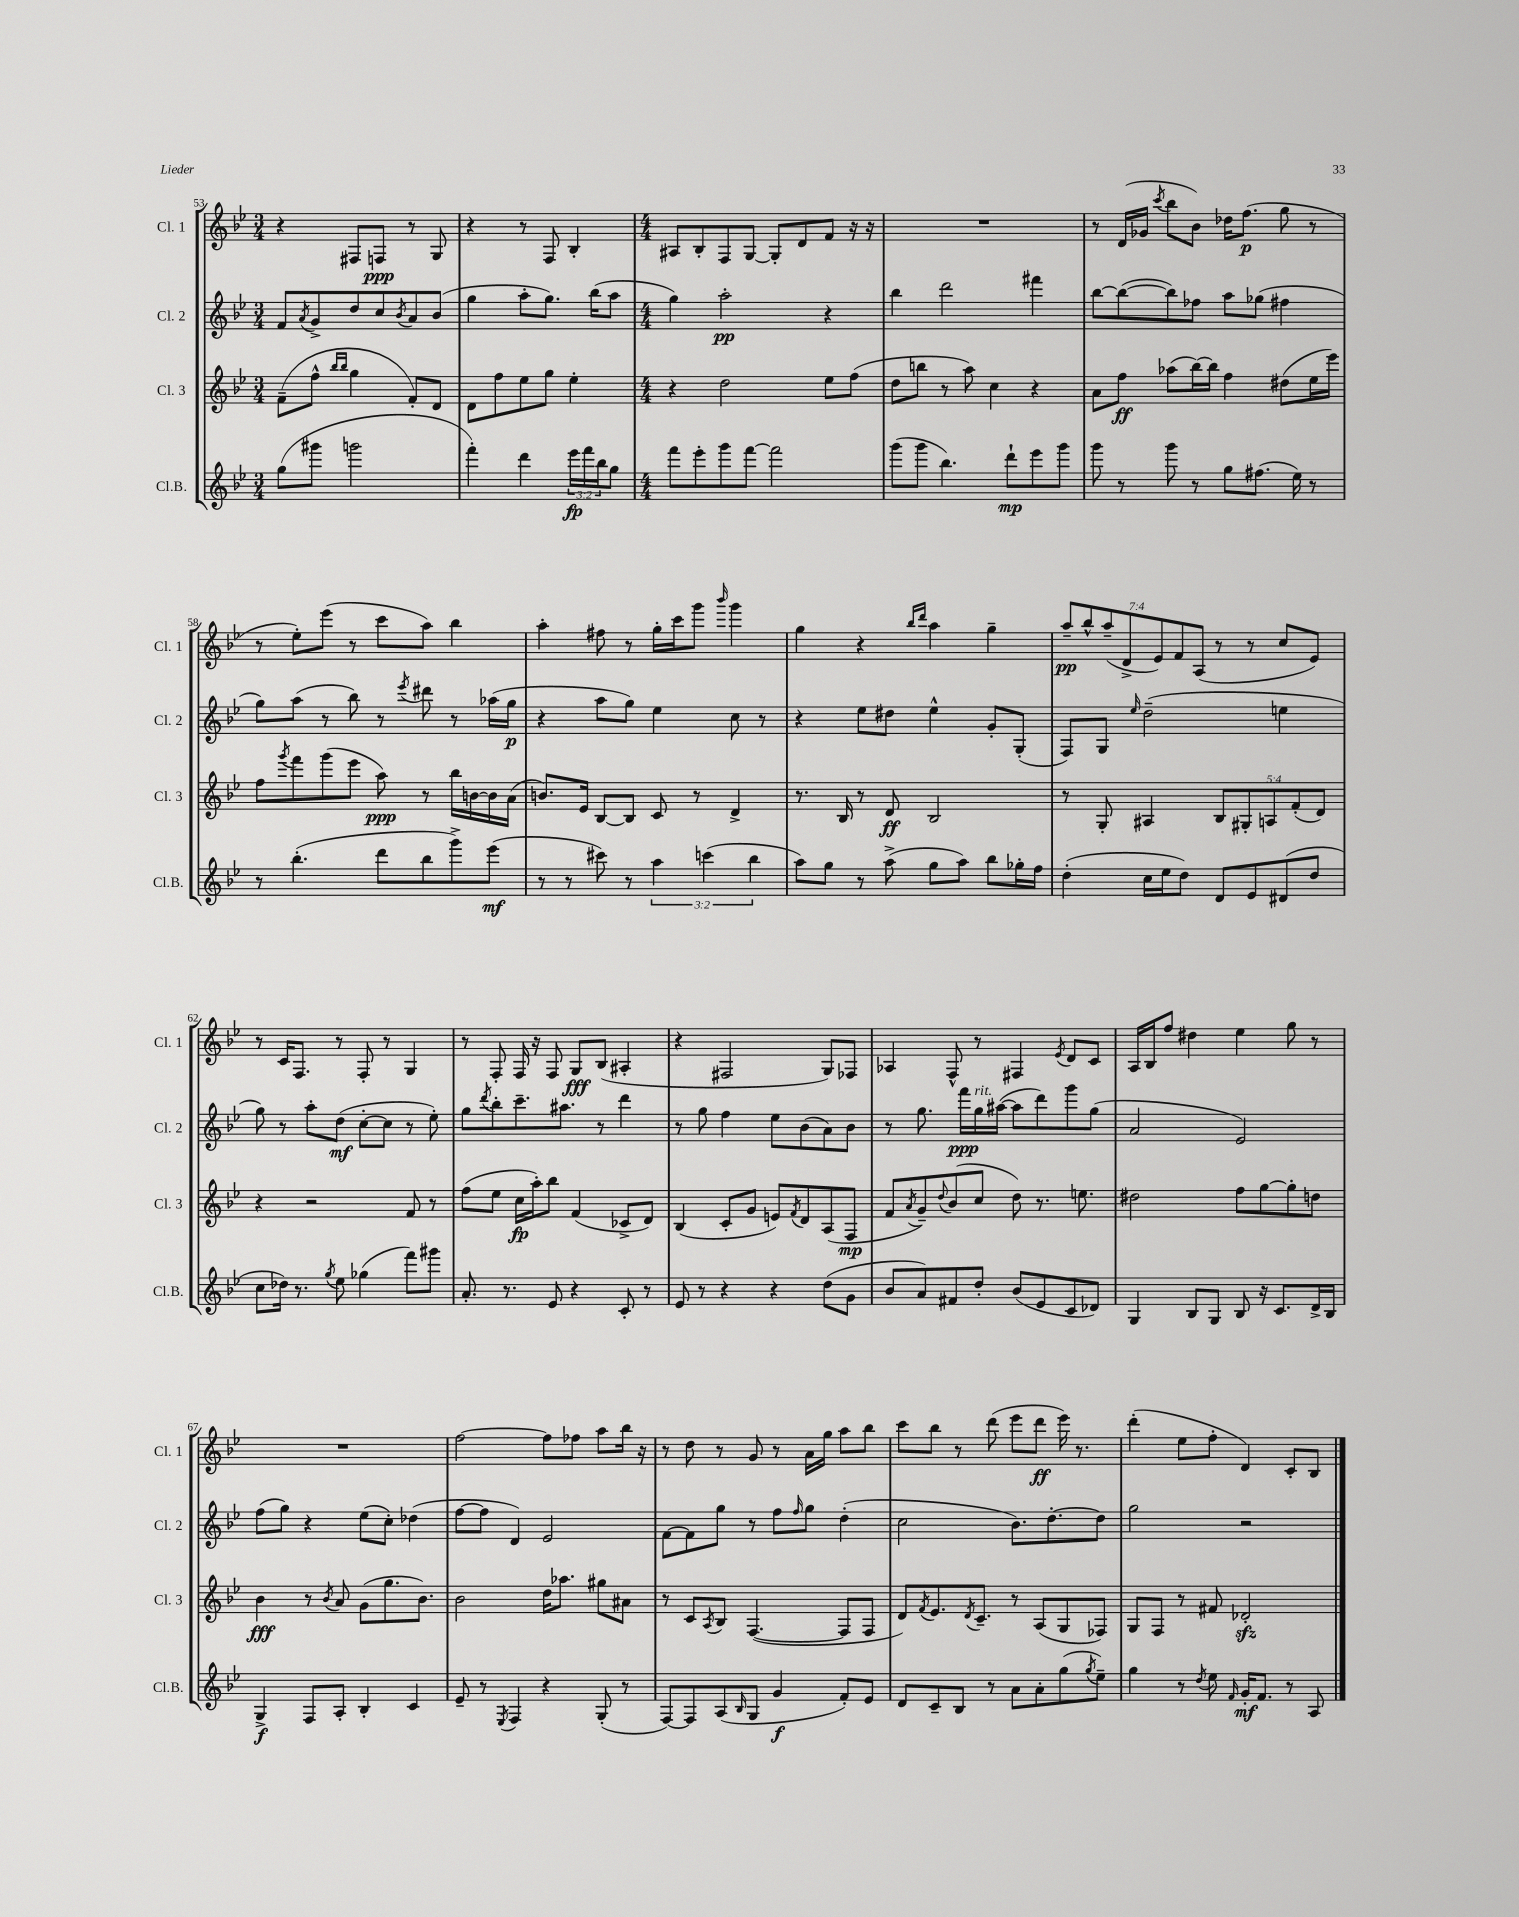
<<
\new StaffGroup <<
\new Staff = "s0" \with { instrumentName = "Cl. 1" shortInstrumentName = "Cl. 1" } {
    \clef treble \key bes \major \numericTimeSignature \time 3/4 \override Staff.TupletNumber.text = #tuplet-number::calc-fraction-text
    r4 fis8 f8\ppp r8 g8 |
    r4 r8 f8 bes4-. |
    \numericTimeSignature \time 4/4 ais8 bes8-. f8 g8~ g8-. d'8 f'8 r16 r16 |
    R1 |
    r8 d'16( ges'16 \acciaccatura { c'''8 } bes''8 bes'8) des''16 f''8.\p( g''8 r8 |
    r8 ees''8-.) ees'''8( r8 c'''8 a''8) bes''4 |
    a''4-. fis''8 r8 g''16-. c'''16 g'''8 \grace { bes'''16 } g'''4 |
    g''4 r4 \grace { bes''16 d'''16 } a''4 g''4-- |
    \tuplet 7/4 { a''8--\pp bes''8-^ a''8--( d'8-> ees'8) f'8 a8( } r8 r8 c''8 ees'8) |
    r8 c'16 f8. r8 f8-. r8 g4 |
    r8 f8-. f16 r16 f8 g8\fff bes8( ais4-. |
    r4 fis2 g8) fes8 |
    aes4 f8-^ r8 fis4 \acciaccatura { ees'8 } d'8 c'8 |
    a16 bes16 f''8 dis''4 ees''4 g''8 r8 |
    R1 |
    f''2~ f''8 fes''8 a''8 bes''16 r16 |
    r8 d''8 r8 g'8 r8 a'16 g''16 a''8 bes''8 |
    c'''8 bes''8 r8 d'''8( ees'''8 d'''8\ff ees'''16) r8. |
    d'''4-.( ees''8 f''8-. d'4) c'8-. bes8 \bar "|." |
}
\new Staff = "s1" \with { instrumentName = "Cl. 2" shortInstrumentName = "Cl. 2" } {
    \clef treble \key bes \major \numericTimeSignature \time 3/4
    f'8 \acciaccatura { a'8 } g'8-> d''8 c''8 \acciaccatura { bes'8 } a'8 bes'8( |
    g''4 a''8-. g''8.) bes''16( a''8 |
    \numericTimeSignature \time 4/4 g''4) a''2-.\pp r4 |
    bes''4 d'''2 fis'''4 |
    bes''8~ bes''8~( bes''8) fes''8 a''8 ges''8( fis''4 |
    g''8) a''8( r8 bes''8) r8 \acciaccatura { ees'''8 } dis'''8 r8 aes''16( g''16\p |
    r4 a''8 g''8) ees''4 c''8 r8 |
    r4 ees''8 dis''8 ees''4-^ g'8-. g8-.( |
    f8) g8 \grace { ees''16 } d''2--( e''4 |
    g''8) r8 a''8-. d''8\mf( c''8~-. c''8 r8 ees''8-.) |
    g''8 \acciaccatura { d'''8 } bes''8-. c'''8.-- ais''8. r8 d'''4 |
    r8 g''8 f''4 ees''8 bes'8( a'8) bes'8 |
    r8 g''8. f'''16\ppp g''16^\markup { \italic "rit." } ais''16~( ais''8 d'''8) g'''8 g''8( |
    a'2 ees'2) |
    f''8( g''8) r4 ees''8( c''8-.) des''4( |
    f''8~ f''8 d'4) ees'2 |
    f'8~ f'8 g''8 r8 f''8 \grace { f''16 } g''8 d''4-.( |
    c''2 bes'8.) d''8.~-. d''8 |
    g''2 r2 \bar "|." |
}
\new Staff = "s2" \with { instrumentName = "Cl. 3" shortInstrumentName = "Cl. 3" } {
    \clef treble \key bes \major \numericTimeSignature \time 3/4 \override Staff.TupletNumber.text = #tuplet-number::calc-fraction-text
    f'8--( f''8-^ \grace { bes''16 bes''16 } g''4 f'8-.) d'8 |
    d'8 f''8 ees''8 g''8 ees''4-. |
    \numericTimeSignature \time 4/4 r4 d''2 ees''8 f''8( |
    d''8 b''8 r8 a''8) c''4 r4 |
    a'8 f''8\ff aes''8( bes''16~) bes''16 f''4 dis''8( ees''16 ees'''16) |
    f''8 \acciaccatura { g'''8 } f'''8 g'''8( ees'''8 a''8\ppp) r8 bes''16 b'16~ b'16 a'16( |
    b'8.) ees'16 bes8~ bes8 c'8 r8 d'4-> |
    r8. bes16 r8 d'8\ff bes2 |
    r8 g8-. ais4 \tuplet 5/4 { bes8 gis8-. a8 f'8-.( d'8) } |
    r4 r2 f'8 r8 |
    f''8( ees''8 c''16\fp a''16-.) bes''8 f'4( ces'8-> d'8) |
    bes4( c'8-. g'8 e'8) \acciaccatura { f'8 } d'8 a8( f8\mp |
    f'8 \acciaccatura { a'8 } g'8--) \appoggiatura { d''8 } bes'8( c''8 d''8) r8. e''8. |
    dis''2 f''8 g''8~ g''8-. d''8 |
    bes'4\fff r8 \acciaccatura { bes'8 } a'8 g'8( g''8. bes'8.) |
    bes'2 d''16 aes''8. gis''8 ais'8 |
    r8 c'8 \acciaccatura { a8 } bes8 f4.~( f8 f8 |
    d'8) \acciaccatura { f'8 } ees'8. \acciaccatura { d'8 } c'8.-- r8 a8( g8 fes8) |
    g8 f8 r8 fis'8 des'2-.\sfz \bar "|." |
}
\new Staff = "s3" \with { instrumentName = "Cl.B." shortInstrumentName = "Cl.B." } {
    \clef treble \key bes \major \numericTimeSignature \time 3/4 \override Staff.TupletNumber.text = #tuplet-number::calc-fraction-text
    g''8( gis'''8 g'''2 |
    f'''4-.) d'''4 \tuplet 3/2 { ees'''16\fp f'''16 bes''16 } g''8 |
    \numericTimeSignature \time 4/4 f'''8 ees'''8-. g'''8 f'''8~ f'''2 |
    g'''8( g'''8 bes''4.) d'''8-!\mp ees'''8 g'''8 |
    g'''8 r8 g'''8 r8 g''8 fis''8.( ees''16) r8 |
    r8 bes''4.-.( d'''8 bes''8 g'''8->) ees'''8\mf( |
    r8 r8 cis'''8) r8 \tuplet 3/2 { a''4 c'''4( bes''4 } |
    a''8) g''8 r8 a''8->( g''8 a''8) bes''8 ges''16-. f''16 |
    d''4-.( c''16 ees''16 d''8) d'8 ees'8 dis'8( d''8 |
    c''8 des''16) r8. \acciaccatura { g''8 } ees''8 ges''4( f'''8) gis'''8 |
    a'8.-. r8. ees'8 r4 c'8-. r8 |
    ees'8 r8 r4 r4 d''8( g'8 |
    bes'8 a'8) fis'8 d''8-. bes'8( ees'8 c'8 des'8) |
    g4 bes8 g8 bes8 r16 c'8. d'16-> bes16 |
    g4->\f f8 a8-. bes4-. c'4 |
    ees'8-- r8 \acciaccatura { ees8 } f4 r4 g8-.( r8 |
    f8~) f8 a8( \grace { bes16 } g8 g'4\f f'8-.) ees'8 |
    d'8 c'8-- bes8 r8 a'8 a'8-. g''8( \acciaccatura { g''8 } ees''8--) |
    g''4 r8 \acciaccatura { d''8 } ees''8 \grace { f'16 } g'16-.\mf f'8. r8 a8 \bar "|." |
}
>>
>>
\layout { \context { \Score currentBarNumber = #53 } }
